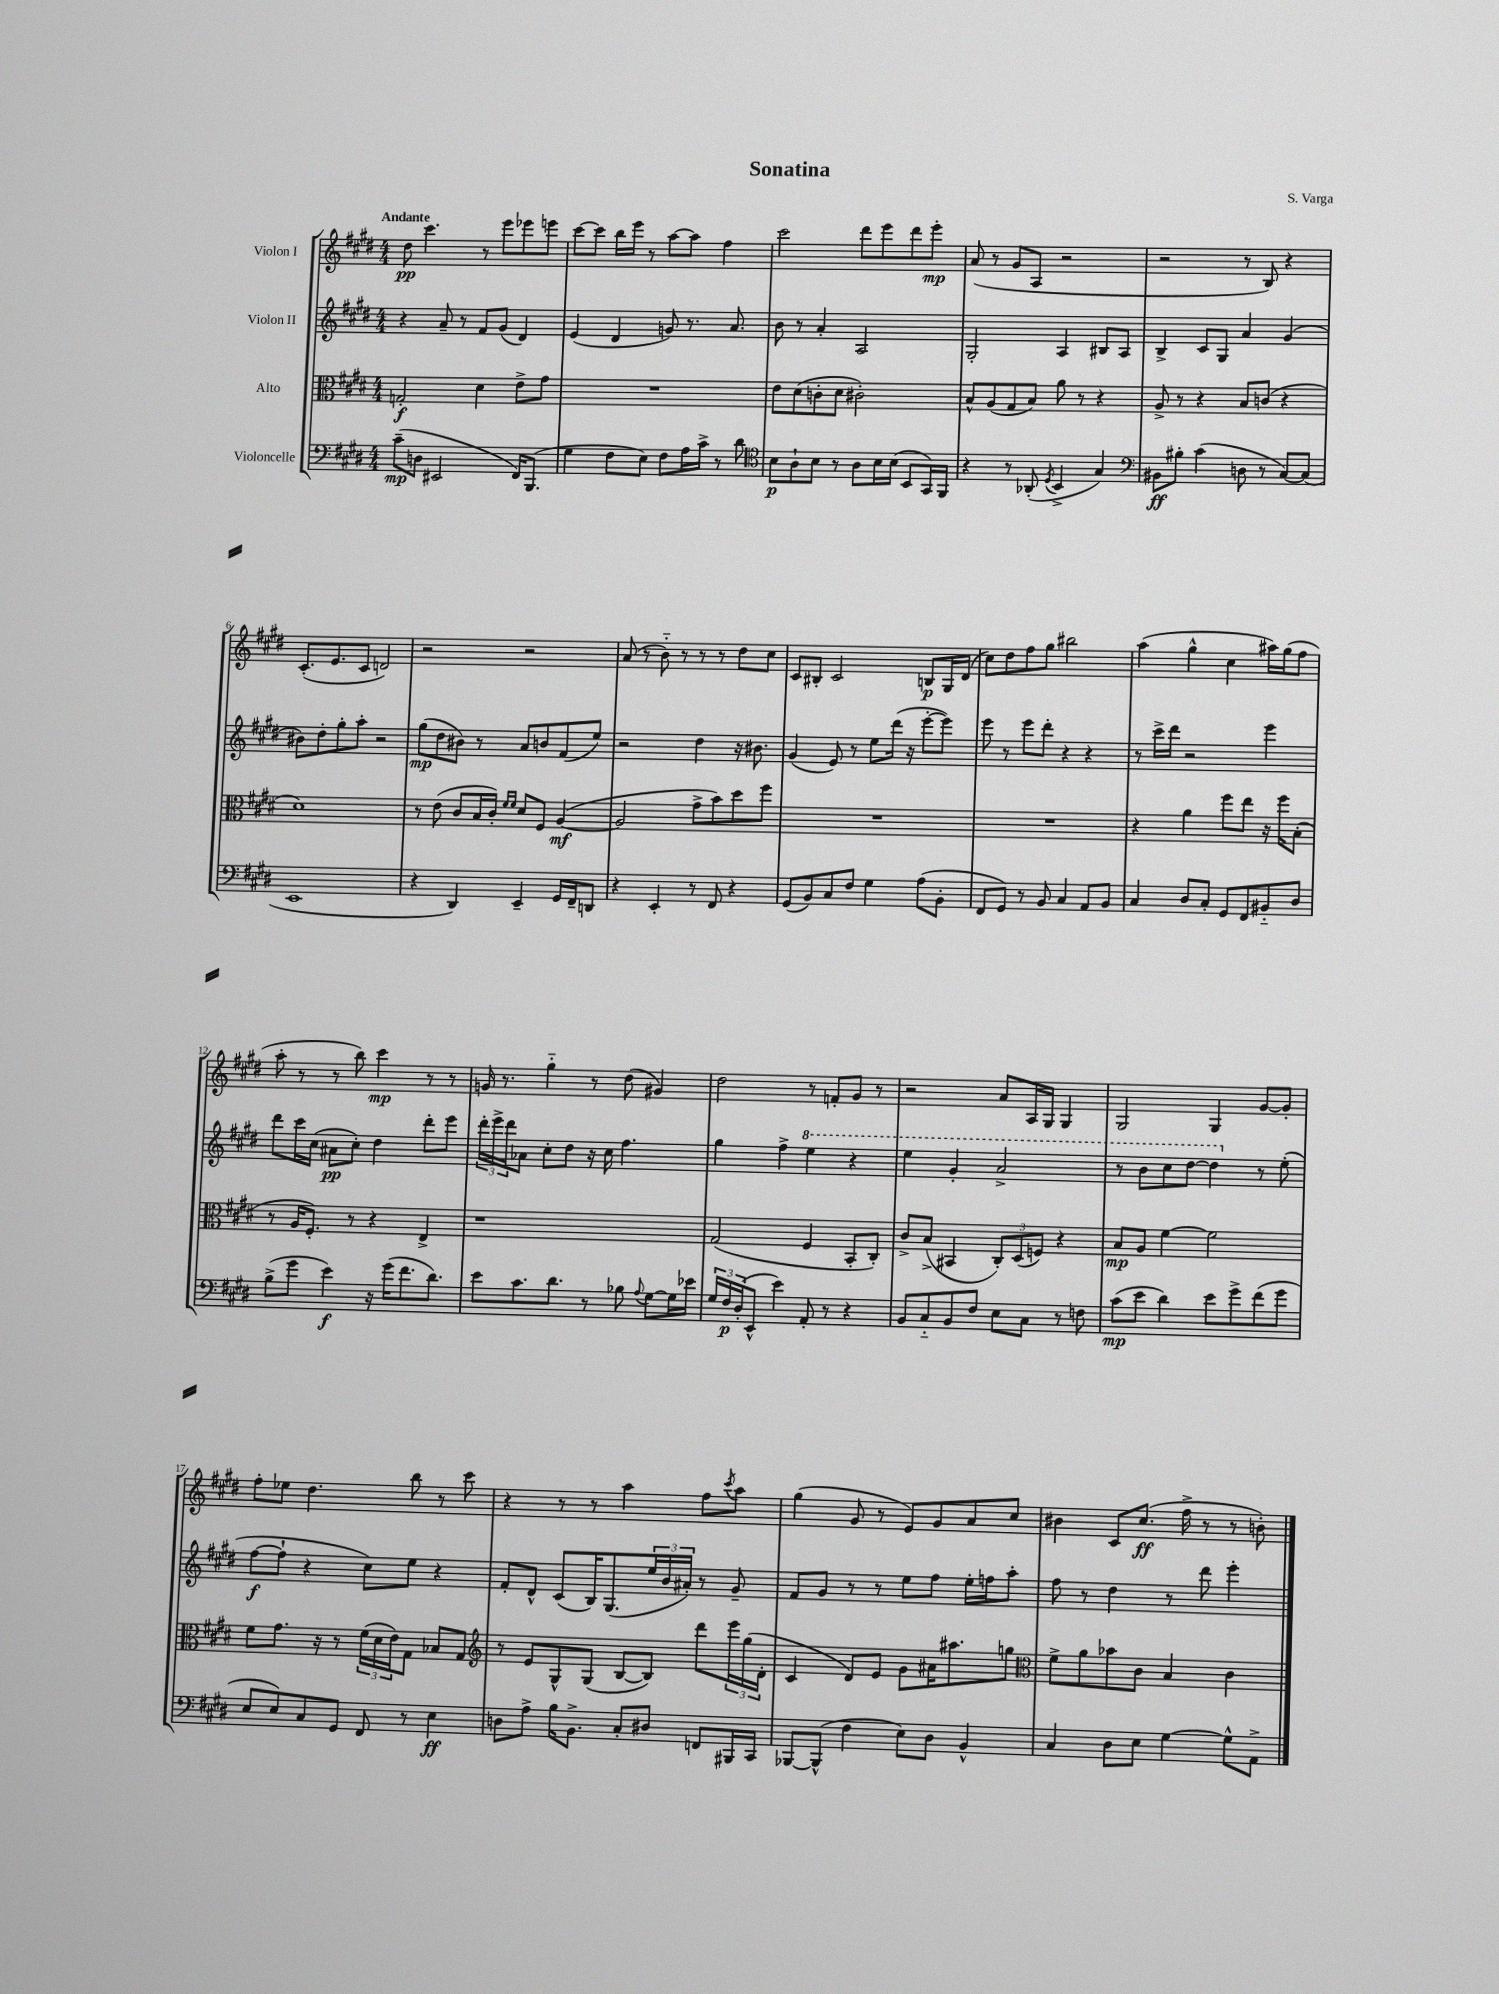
\header { title = "Sonatina" composer = "S. Varga" }
<<
\new StaffGroup <<
\new Staff = "s0" \with { instrumentName = "Violon I" } {
    \clef treble \key e \major \numericTimeSignature \time 4/4 \tempo "Andante"
    dis''8\pp cis'''4. r8 e'''8 ees'''8 e'''8 |
    cis'''8~ cis'''8 b''16 e'''16 r8 a''8~ a''8 fis''4 |
    cis'''2 dis'''8 e'''8 dis'''8 e'''8-.\mp |
    a'8( r8 gis'8 a8 r2 |
    r2 r8 b8) r4 |
    cis'8.-.( e'8. cis'8 d'2) |
    r2 r2 |
    a'8( r8 b'8-_) r8 r8 r8 dis''8 cis''8 |
    cis'8 bis8-. cis'2 b8\p gis16 dis'16( |
    cis''8) dis''8 fis''8 gis''8 bis''2 |
    a''4( gis''4-^ cis''4 ais''16) gis''16( fis''8 |
    a''8-. r8 r8 b''8) cis'''4\mp r8 r8 |
    g'16 r8. gis''4-_ r8 dis''8( gis'4) |
    dis''2 r8 f'8-. gis'8 r8 |
    r2 a'8 a16 gis16 gis4 |
    gis2 gis4 gis'8~ gis'8-. |
    fis''8-. ees''8 dis''4. b''8 r8 cis'''8 |
    r4 r8 r8 a''4 fis''8 \acciaccatura { cis'''8 } a''8 |
    gis''4( gis'8 r8 e'8) gis'8 a'8 cis''8 |
    bis'4 cis'8 cis''8.\ff( fis''16-> r8 r8 b'8-.) \bar "|." |
}
\new Staff = "s1" \with { instrumentName = "Violon II" } {
    \clef treble \key e \major \numericTimeSignature \time 4/4
    r4 a'8-- r8 fis'8 gis'8( dis'4) |
    e'4( dis'4 g'8) r8. a'8. |
    b'8 r8 a'4-. a2 |
    gis2-. a4 bis8 a8 |
    b4-> cis'8 gis8 a'4 gis'4( |
    bis'8) dis''8-. gis''8-. a''8-. r2 |
    gis''8\mp( dis''8 bis'8) r8 a'8 b'8 fis'8( e''8) |
    r2 dis''4 r16 bis'8. |
    gis'4( e'8) r8 e''8 dis'''16( r16 e'''8~-. e'''8) |
    e'''8 r8 e'''8 dis'''8-. r4 r4 |
    r8 cis'''16-> dis'''16 r2 e'''4 |
    dis'''8 cis'''16 cis''16( ais'8\pp cis''8-.) dis''4 dis'''8-. e'''8 |
    \tuplet 3/2 { dis'''16-. e'''16-> dis'''16 } aes'8 cis''8-. dis''8 r16 cis''16 fis''4. |
    gis''4 fis''4-> \ottava #1 e'''4 r4 |
    e'''4 gis''4-. a''2-> |
    r8 b''8 cis'''8 dis'''8~ dis'''4 \ottava #0 r8 e''8-.( |
    fis''8~\f fis''8-! r4 cis''8) e''8 r4 |
    fis'8-. dis'8-^ cis'8( b16) gis8.( \tuplet 3/2 { e''16 b'16 ais'16-.) } r8 gis'8-- |
    fis'8 gis'8 r8 r8 e''8 fis''8 e''16-. f''16 a''8-. |
    fis''8 r8 dis''4 r8 dis'''8 e'''4-. \bar "|." |
}
\new Staff = "s2" \with { instrumentName = "Alto" } {
    \clef alto \key e \major \numericTimeSignature \time 4/4
    g2-.\f dis'4 e'8-> gis'8 |
    R1 |
    e'8 dis'8( c'8-. dis'8 cis'2-.) |
    b8-^ a8( gis8 b8) a'8 r8 r4 |
    a8-> r8 r4 b8 c'8( r4 |
    dis'1) |
    r8 e'8( cis'8 b16 cis'16-.) \grace { fis'16 fis'16 } dis'8 fis8 a4~\mf( |
    a2 gis'8-> b'8) dis''8 fis''8 |
    R1 |
    R1 |
    r4 a'4 fis''8 e''8 r16 fis''16 b8-.( |
    r8 a16 fis8.-.) r8 r4 e4-> |
    r1 |
    gis2( fis4 b,8-. cis8-.) |
    cis'8-> b8->( bis,4 \tuplet 3/2 { cis8-.) dis8( f8) } r4 |
    b8\mp a8 fis'4~ fis'2 |
    fis'8 gis'8. r16 r8 \tuplet 3/2 { fis'16( dis'16 e'16) } gis8 bes8 gis8 |
    \clef treble r8 e'8 gis8-^ gis8( b8~ b8) dis'''8 \tuplet 3/2 { e'''16 gis''16( dis'16-. } |
    cis'4 dis'8) e'8 gis'8 ais'16 ais''8. g''8 |
    \clef alto fis'8-> a'8 bes'8 cis'8 b4 cis'4 \bar "|." |
}
\new Staff = "s3" \with { instrumentName = "Violoncelle" } {
    \clef bass \key e \major \numericTimeSignature \time 4/4
    cis'8--\mp( d8 eis,2 fis,16) b,,8.( |
    gis4 fis8 e8) fis8 a16 cis'16-> r8 dis'8 |
    \clef tenor b8\p a8-! b8 r8 a8 b16 b16( b,8 gis,16) fis,16 |
    r4 r8 aes,8-.( \acciaccatura { dis8 } b,4-> gis4) |
    \clef bass bis,8\ff bis8-. cis'4( d8 r8 cis8~) cis8( |
    e,1 |
    r4 dis,4) e,4-- gis,16 fis,16-- d,8 |
    r4 e,4-. r8 fis,8 r4 |
    gis,8( b,8) cis8 fis8 gis4 a8( b,8-. |
    fis,8 gis,8) r8 b,8 cis4 a,8 b,8 |
    cis4 dis8 cis8-. gis,8 fis,8 bis,8-_ dis8 |
    b8->( gis'8 e'4\f) r16 gis'16( fis'8. dis'8.) |
    e'8 cis'8. dis'8. r8 bes8 \appoggiatura { a8 } gis8~ gis16 ees'16 |
    \tuplet 3/2 { gis16 fis16\p dis16-.( } e,8-^ e'4) a,8-. r8 r4 |
    b,8 cis8-_ b,8 fis8 e8 cis8 r8 f8 |
    cis'8\mp( e'8 dis'4) e'8 gis'8-> fis'8( gis'8 |
    e8 e8) cis8 gis,8 fis,8 r8 e4\ff |
    d8 a8-> b16 b,8.-> cis8-. dis8 f,8 bis,,16 cis,16 |
    bes,,8~ bes,,8-^( fis4 e8) dis8 b,4-^ |
    cis4 dis8 e8 gis4~ gis8-^ a,8-> \bar "|." |
}
>>
>>
